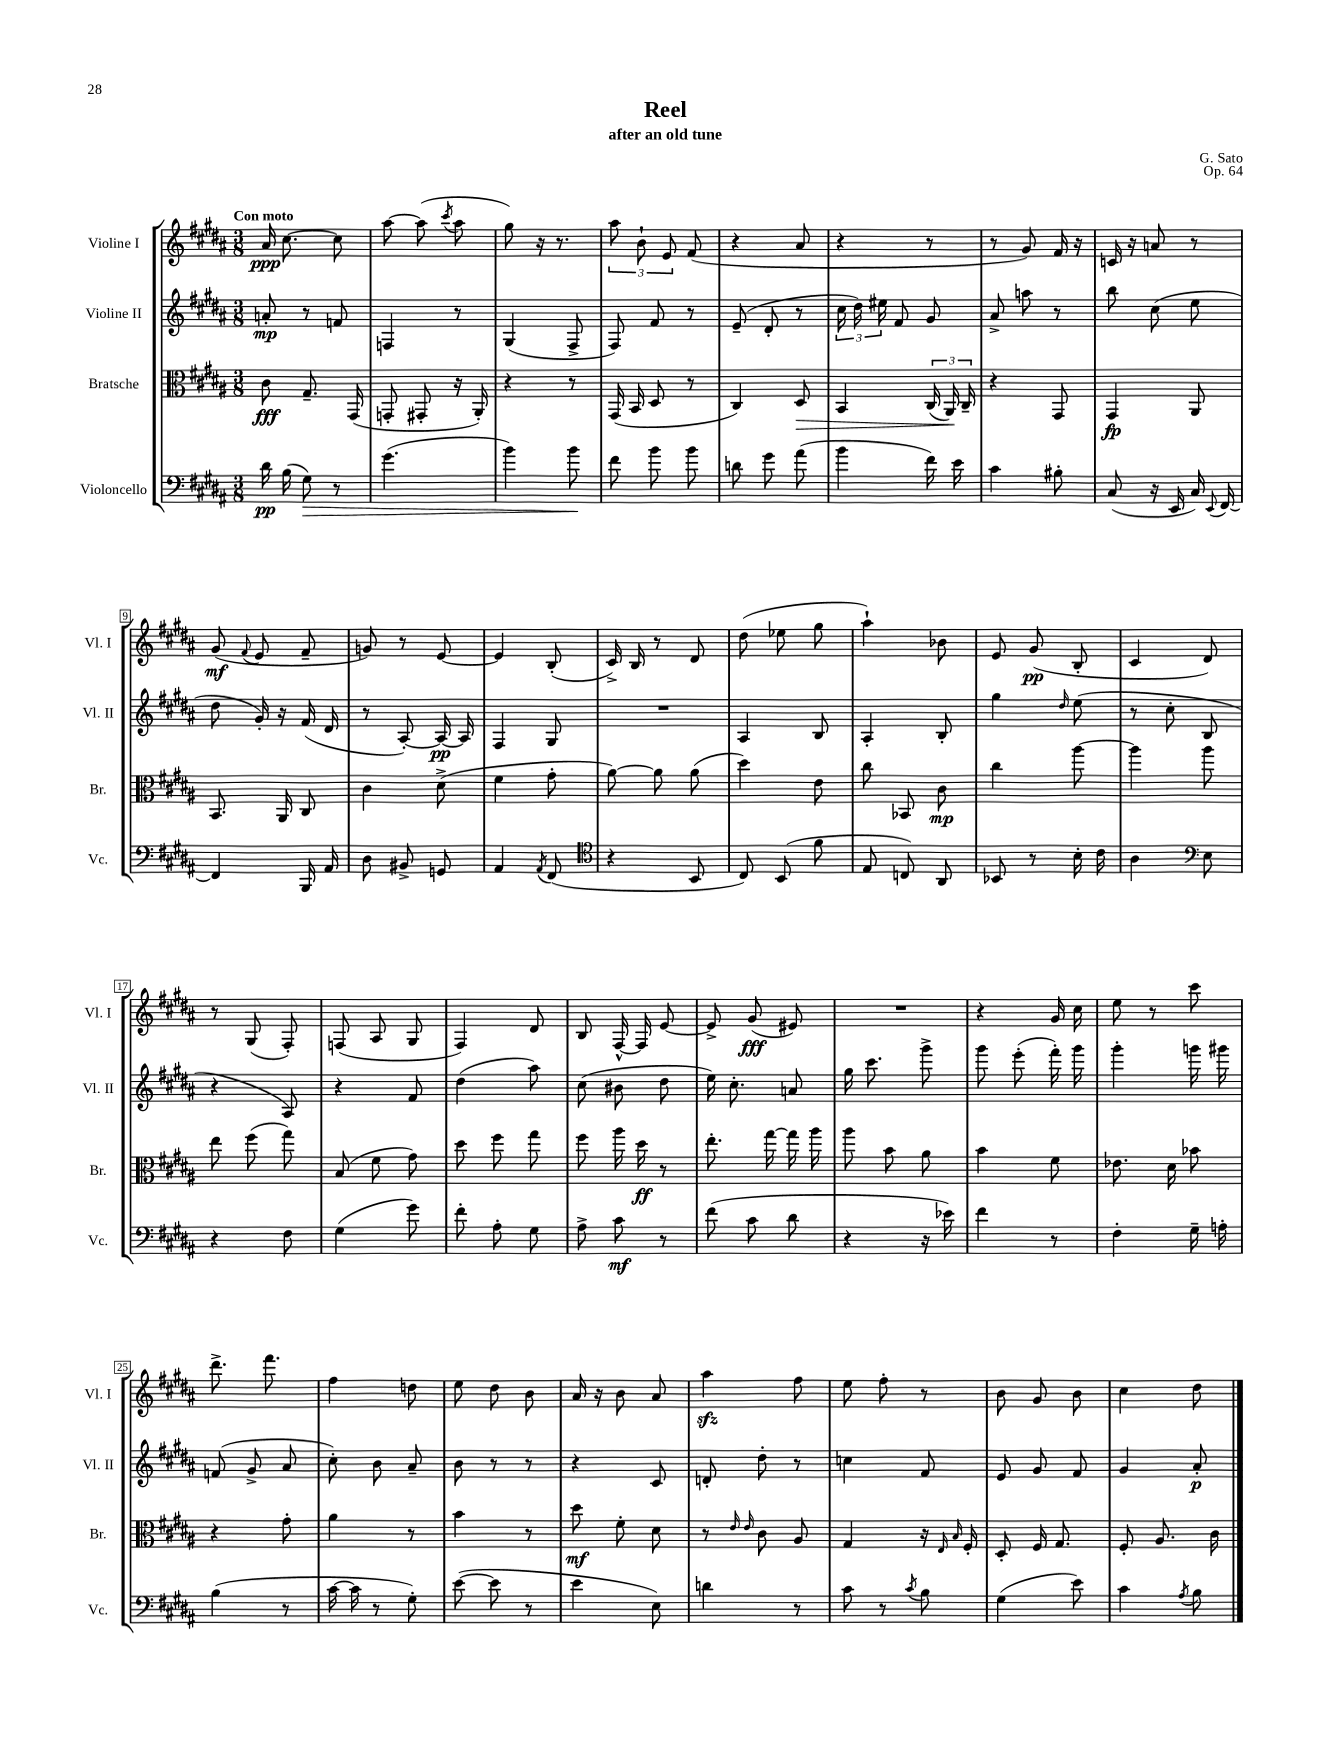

**kern	**kern	**kern	**kern
*staff4	*staff3	*staff2	*staff1
*clefF4	*clefC3	*clefG2	*clefG2
*k[f#c#g#d#a#]	*k[f#c#g#d#a#]	*k[f#c#g#d#a#]	*k[f#c#g#d#a#]
*M3/8	*M3/8	*M3/8	*M3/8
16d#	8c#	8a'	16a#
(16B	.	.	[8.cc#
8G#)	8.G#~	8r	.
8r	.	8f	8cc#]
.	(16GG#	.	.
=	=	=	=
(4.g#	8GG'	4F	[8aa#
.	8GG#'	.	(8aa#]
.	.	.	8qccc#
.	16r	8r	8aa#
.	16AA#')	.	.
=	=	=	=
4b)	4r	(4G#	8gg#)
.	.	.	16r
.	.	.	8.r
8b	8r	8F#^	.
=	=	=	=
8f#	(16GG#	8F#)	12aa#
.	16BB	.	.
.	.	.	12b`
8b	8D#	8f#	.
.	.	.	12e
8b	8r	8r	(8f#
=	=	=	=
8d	4C#)	(8e~	4r
8g#	.	8d#'	.
(8a#	8D#	8r	8a#
=	=	=	=
4b	4BB	24cc#	4r
.	.	24dd#)	.
.	.	24ee#	.
.	.	8f#	.
16f#)	(24C#	8g#	8r
.	24AA#)	.	.
16e	.	.	.
.	24C#~	.	.
=	=	=	=
4c#	4r	8a#^	8r
.	.	8aa	8g#)
8B#'	8GG#	8r	16f#
.	.	.	16r
=	=	=	=
(8C#	4GG#	8bb	16c
.	.	.	16r
16r	.	(8cc#	8a
16EE	.	.	.
16C#)	8AA#	8ee	8r
8qqEE	.	.	.
[16FF#	.	.	.
=	=	=	=
4FF#]	8.BB	8dd#	(8g#
.	.	.	8qqf#
.	.	16g#')	8e
.	16AA#	16r	.
16BBB	8C#	(16f#	8f#~
16AA#	.	16d#	.
=	=	=	=
8D#	4c#	8r	8g)
8BB#^	.	[8A#')	8r
8GG	(8d#^	16A#_	[8e
.	.	16A#]	.
=	=	=	=
4AA#	4f#	4F#	4e]
8qAA#	.	.	.
(8FF#	8g#'	8G#	(8B'
=	=	=	=
*clefC4	*	*	*
4r	[8a#)	4.r	16c#^)
.	.	.	16B
.	8a#]	.	8r
8BB	(8a#	.	8d#
=	=	=	=
8C#)	4dd#)	4A#	(8dd#
(8BB	.	.	8ee-
8f#	8e	8B	8gg#
=	=	=	=
8E	8cc#	4A#'	4aa#`)
8C)	8BB-	.	.
8AA#	8c#	8B'	8b-
=	=	=	=
8BB-	4cc#	4gg#	8e
8r	.	.	(8g#
.	.	16qqdd#	.
16B'	[8aa#	(8ee	8B'
16c#	.	.	.
=	=	=	=
4A#	4aa#]	8r	4c#
.	.	8cc#'	.
*clefF4	*	*	*
8E	8aa#	8B	8d#)
=	=	=	=
4r	8ee	4r	8r
.	(8ff#	.	(8G#
8F#	8gg#)	8A#)	8F#')
=	=	=	=
(4G#	(8B	4r	(8F
.	8f#	.	8A#
8g#)	8g#)	8f#	8G#
=	=	=	=
8f#'	8dd#	(4dd#	4F#)
8A#'	8ff#	.	.
8G#	8gg#	8aa#)	8d#
=	=	=	=
8A#^	8ff#	(8cc#	8B
8c#	16aa#	8b#	[16F#^^
.	16dd#	.	16F#]
8r	8r	8dd#	[8e
=	=	=	=
(8f#	8.ee'	16ee)	8e^]
.	.	8.cc#'	.
8c#	.	.	(8g#
.	[16gg#	.	.
8d#	16gg#]	8a	8e#)
.	16aa#	.	.
=	=	=	=
4r	8aa#	16gg#	4.r
.	.	8.ccc#	.
.	8b	.	.
16r	8a#	8ggg#^	.
16e-)	.	.	.
=	=	=	=
4f#	4b	8ggg#	4r
.	.	(8eee'	.
8r	8f#	16fff#')	16g#
.	.	16ggg#	16cc#
=	=	=	=
4F#'	8.e-	4ggg#'	8ee
.	.	.	8r
.	16d#	.	.
16G#~	8b-	16ggg	8ccc#
16A'	.	16ggg#	.
=	=	=	=
(4B	4r	(8f	8.ddd#^
.	.	8g#^	.
.	.	.	8.fff#
8r	8g#'	8a#	.
=	=	=	=
[16c#	4a#	8cc#')	4ff#
16c#]	.	.	.
8r	.	8b	.
8G#')	8r	8a#~	8dd
=	=	=	=
([8e	4b	8b	8ee
8e]	.	8r	8dd#
8r	8r	8r	8b
=	=	=	=
4e	8dd#	4r	16a#
.	.	.	16r
.	8f#'	.	8b
8E)	8d#	8c#	8a#
=	=	=	=
4d	8r	8d'	4aa#
.	16qqe	.	.
.	16qqe	.	.
.	8c#	8dd#'	.
8r	8A#	8r	8ff#
=	=	=	=
8c#	4G#	4cc	8ee
8r	.	.	8ff#'
8qc#	.	.	.
8B	16r	8f#	8r
.	16qqE	.	.
.	16qqB	.	.
.	16F#'	.	.
=	=	=	=
(4G#	8D#'	8e	8b
.	16F#	8g#	8g#
.	8.G#	.	.
8e)	.	8f#	8b
=	=	=	=
4c#	8F#'	4g#	4cc#
.	8.A#	.	.
8qA#	.	.	.
8B	.	8a#'	8dd#
.	16c#	.	.
==	==	==	==
*-	*-	*-	*-
